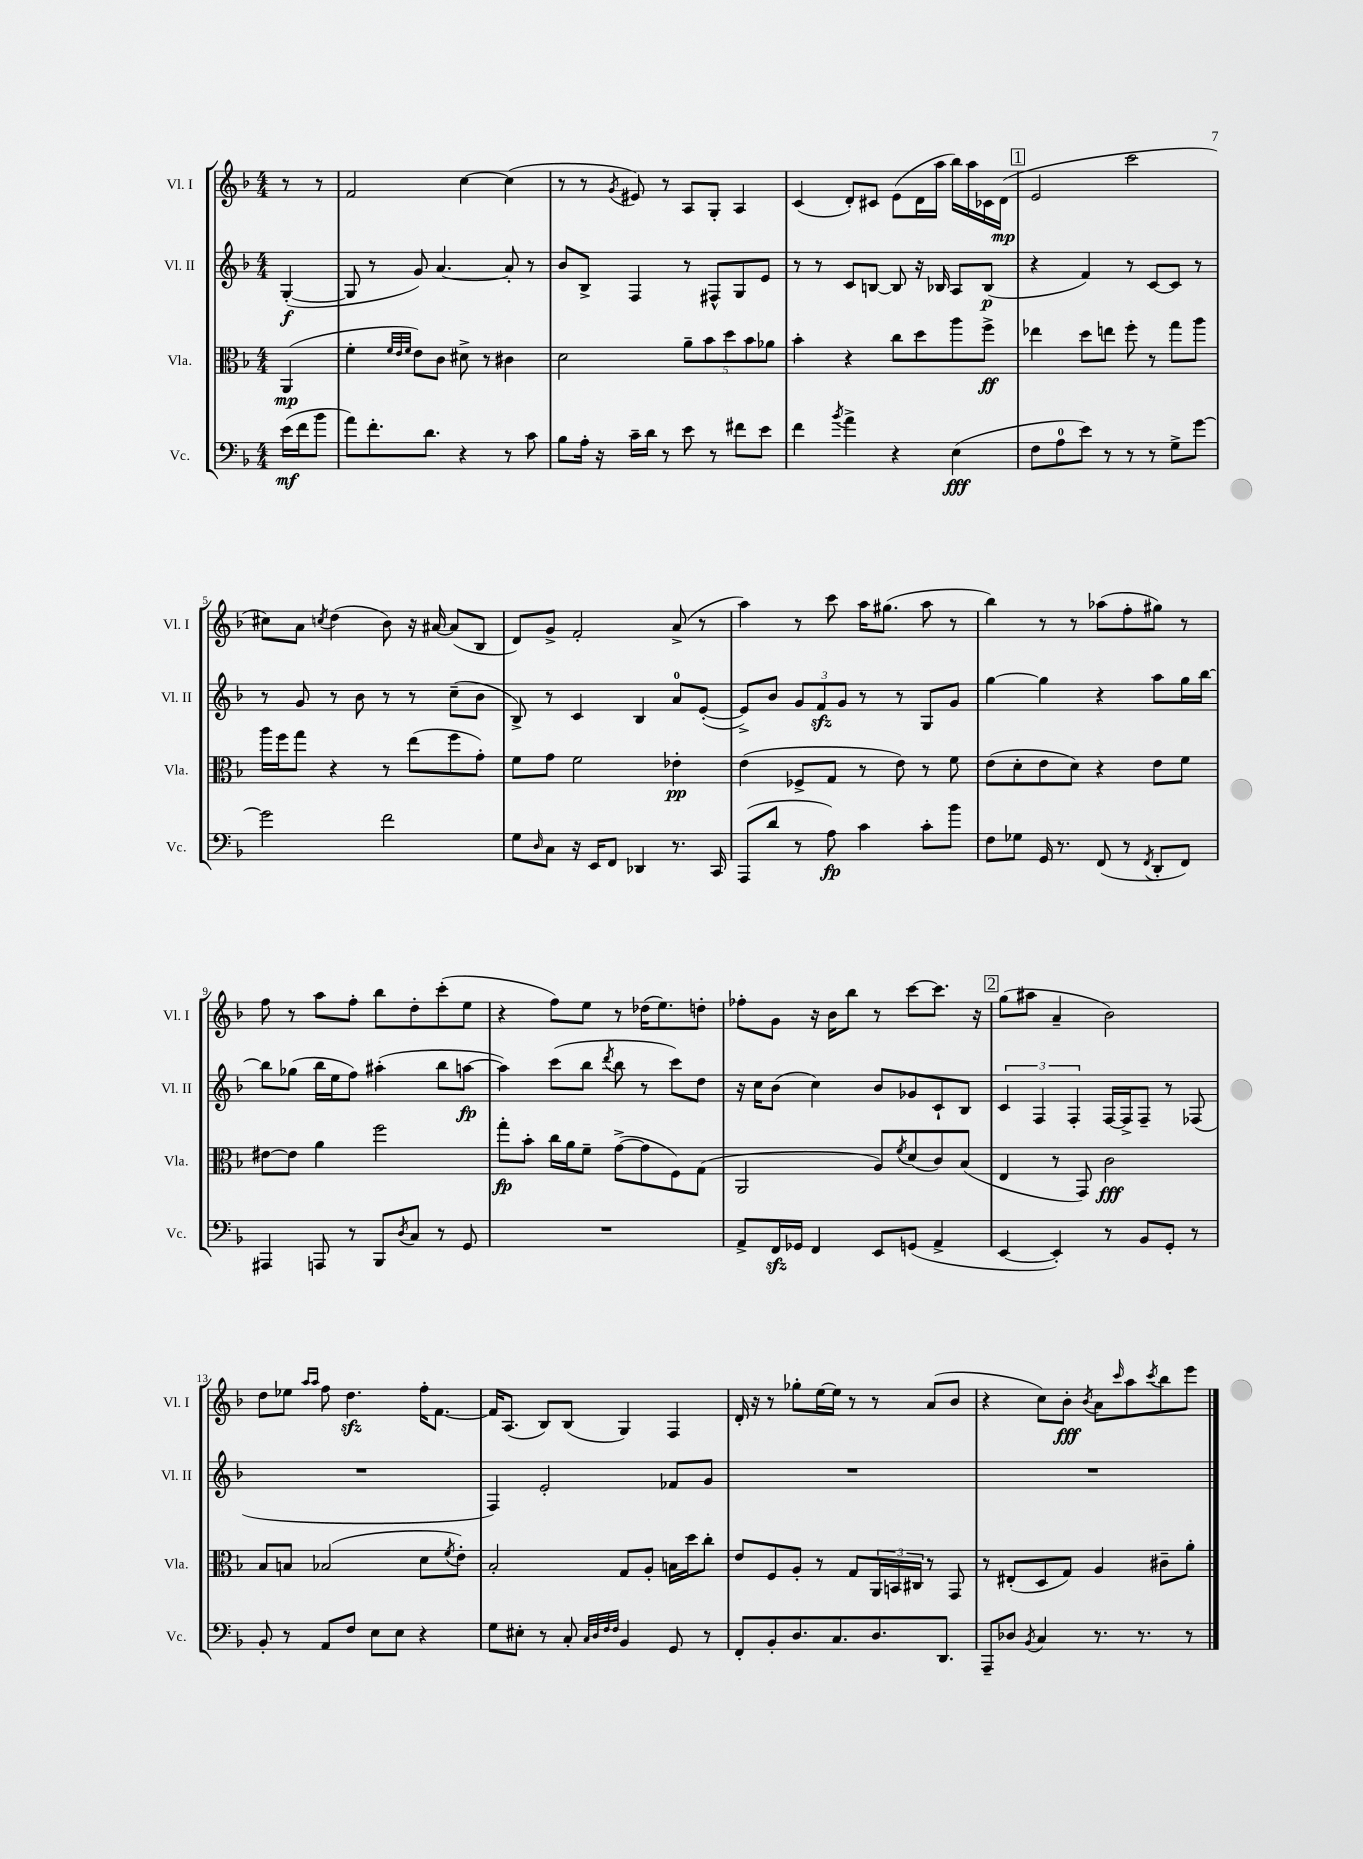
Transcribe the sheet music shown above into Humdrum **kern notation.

**kern	**kern	**kern	**kern
*staff4	*staff3	*staff2	*staff1
*clefF4	*clefC3	*clefG2	*clefG2
*k[b-]	*k[b-]	*k[b-]	*k[b-]
*M4/4	*M4/4	*M4/4	*M4/4
(16e	(4AA	([4G'	8r
16f	.	.	.
8b-	.	.	8r
=	=	=	=
8a)	4f'	8G]	2f
8.f'	.	8r	.
.	32qqf	.	.
.	32qqe	.	.
.	32qqf	.	.
.	8e)	8g)	.
8.d	.	.	.
.	8c	[4.a	.
4r	8d#^	.	[4cc
.	8r	.	.
8r	4c#	8a']	(4cc]
8c	.	8r	.
=	=	=	=
8B-	2d	8b-	8r
16A'	.	8B-^	8r
16r	.	.	.
.	.	.	8qg
16c~	.	4F	8e#)
16d	.	.	.
8r	.	.	8r
8e	10a~	8r	8A
.	10b-	.	.
8r	.	8F#^^	8G'
.	10dd	.	.
8f#	.	8G	4A
.	10b-	.	.
8e	.	8e	.
.	10a-	.	.
=	=	=	=
4f	4b-'	8r	(4c
.	.	8r	.
8qb-	.	.	.
4a^	4r	8c	8d')
.	.	[8B	8c#
4r	8cc	8B]	(8e
.	8dd	16r	16d
.	.	16B-	16aa
(4E	8aa	8A	16bb-)
.	.	.	16aa
.	8ff^	(8B-	16c-
.	.	.	(16d
=	=	=	=
8F	4ee-	4r	2e
8A	.	.	.
8e)	8dd	4f)	.
8r	8ee	.	.
8r	8ff'	8r	2ccc
8r	8r	[8c	.
8G^	8gg	8c]	.
[8g	8aa	8r	.
=	=	=	=
2g]	16aa	8r	8cc#)
.	16ff	.	.
.	8gg	8g	8a
.	.	.	8qcc
.	4r	8r	(4dd
.	.	8b-	.
2f	8r	8r	8b-)
.	(8ee	8r	16r
.	.	.	[16a#
.	8ff	(8cc~	(8a#]
.	8g')	8b-	8B-
=	=	=	=
8G	8f	8B-^)	8d)
16qqD	.	.	.
8C	8g	8r	8g^
16r	2f	4c	2f'
16EE	.	.	.
8FF	.	.	.
4DD-	.	4B-	.
8.r	4e-'	8a	(8a^
.	.	([8e'	8r
16CC	.	.	.
=	=	=	=
(8AAA	(4e	8e^])	4aa)
8d	.	8b-	.
8r	8F-^	12g	8r
.	.	12f	.
8A)	8G	.	8ccc
.	.	12g	.
4c	8r	8r	16aa
.	.	.	(8.gg#
.	8e)	8r	.
8c'	8r	8G	8aa
8b-	8f	8g	8r
=	=	=	=
8F	(8e	[4gg	4bb-)
8G-	8d'	.	.
16GG	8e	4gg]	8r
8.r	.	.	.
.	8d)	.	8r
(8FF	4r	4r	(8aa-
8r	.	.	8ff'
8qFF	.	.	.
8DD'	8e	8aa	8gg#)
8FF)	8f	16gg	8r
.	.	[16bb-	.
=	=	=	=
4AAA#	[8e#	8bb-]	8ff
.	8e#]	(8gg-	8r
8AAA	4a	16bb-	8aa
.	.	16ee	.
8r	.	8ff)	8ff'
8BBB-	2ff	(4aa#'	8bb-
8qD	.	.	.
8C	.	.	8dd'
8r	.	8bb-	(8ccc'
8GG	.	[8aa	8ee
=	=	=	=
1r	8gg'	4aa])	4r
.	8b-'	.	.
.	16cc	(8ccc	8ff)
.	16a	.	.
.	8f~	8bb-	8ee
.	.	8qddd	.
.	([8g^	8bb-	8r
.	8g]	8r	(16dd-
.	.	.	8.ee)
.	8F)	8ccc)	.
.	(8G	8dd	8dd'
=	=	=	=
8AA^	2AA	16r	8ff-'
.	.	16cc	.
16FF	.	(8b-	8g
16GG-	.	.	.
4FF	.	4cc)	16r
.	.	.	16b-
.	.	.	8bb-
8EE	8A)	8b-	8r
.	8qf	.	.
(8GG	(8d	8g-	[8ccc
4AA^	8c)	8c`	8.ccc]
.	(8B-	8B-	.
.	.	.	16r
=	=	=	=
[4EE	4E	6c	(8gg
.	.	.	8aa#
.	.	6F	.
4EE'])	8r	.	4a~
.	.	6F'	.
.	8GG)	.	.
8r	2c	[16F	2b-)
.	.	16F^]	.
8BB-	.	8F~	.
8GG'	.	8r	.
8r	.	(8F-	.
=	=	=	=
8BB-'	8B-	1r	8dd
8r	8B	.	8ee-
.	.	.	16qqaa
.	.	.	16qqaa
8AA	(2B-	.	8ff
8F	.	.	4.dd
8E	.	.	.
8E	.	.	.
4r	8d	.	16ff'
.	.	.	[8.f
.	8qf	.	.
.	8e')	.	.
=	=	=	=
8G	2B-'	4F)	16f]
.	.	.	(8.A
8E#'	.	.	.
8r	.	2e'	8B-)
8C'	.	.	(8B-
32qqC	.	.	.
32qqD	.	.	.
32qqF	.	.	.
32qqF	.	.	.
4BB-	8G	.	4G)
.	8A'	.	.
8GG	16B	8f-	4F
.	16dd	.	.
8r	8cc'	8g	.
=	=	=	=
8FF'	8e	1r	16d'
.	.	.	16r
8BB-'	8F	.	8r
8.D	8A'	.	8gg-'
.	8r	.	[16ee
8.C	.	.	16ee]
.	8G	.	8r
8.D	24AA	.	8r
.	24BB	.	.
.	24C#	.	.
.	8r	.	(8a
8.DD	.	.	.
.	8GG	.	8b-
=	=	=	=
8AAA~	8r	1r	4r
8D-	(8E#'	.	.
8qBB-	.	.	.
4C	8D	.	8cc)
.	8G)	.	8b-'
.	.	.	8qb-
8.r	4A	.	8a
.	.	.	16qqccc
.	.	.	8aa
8.r	.	.	.
.	.	.	8qccc
.	8c#~	.	8bb-
8r	8a'	.	8eee
==	==	==	==
*-	*-	*-	*-
